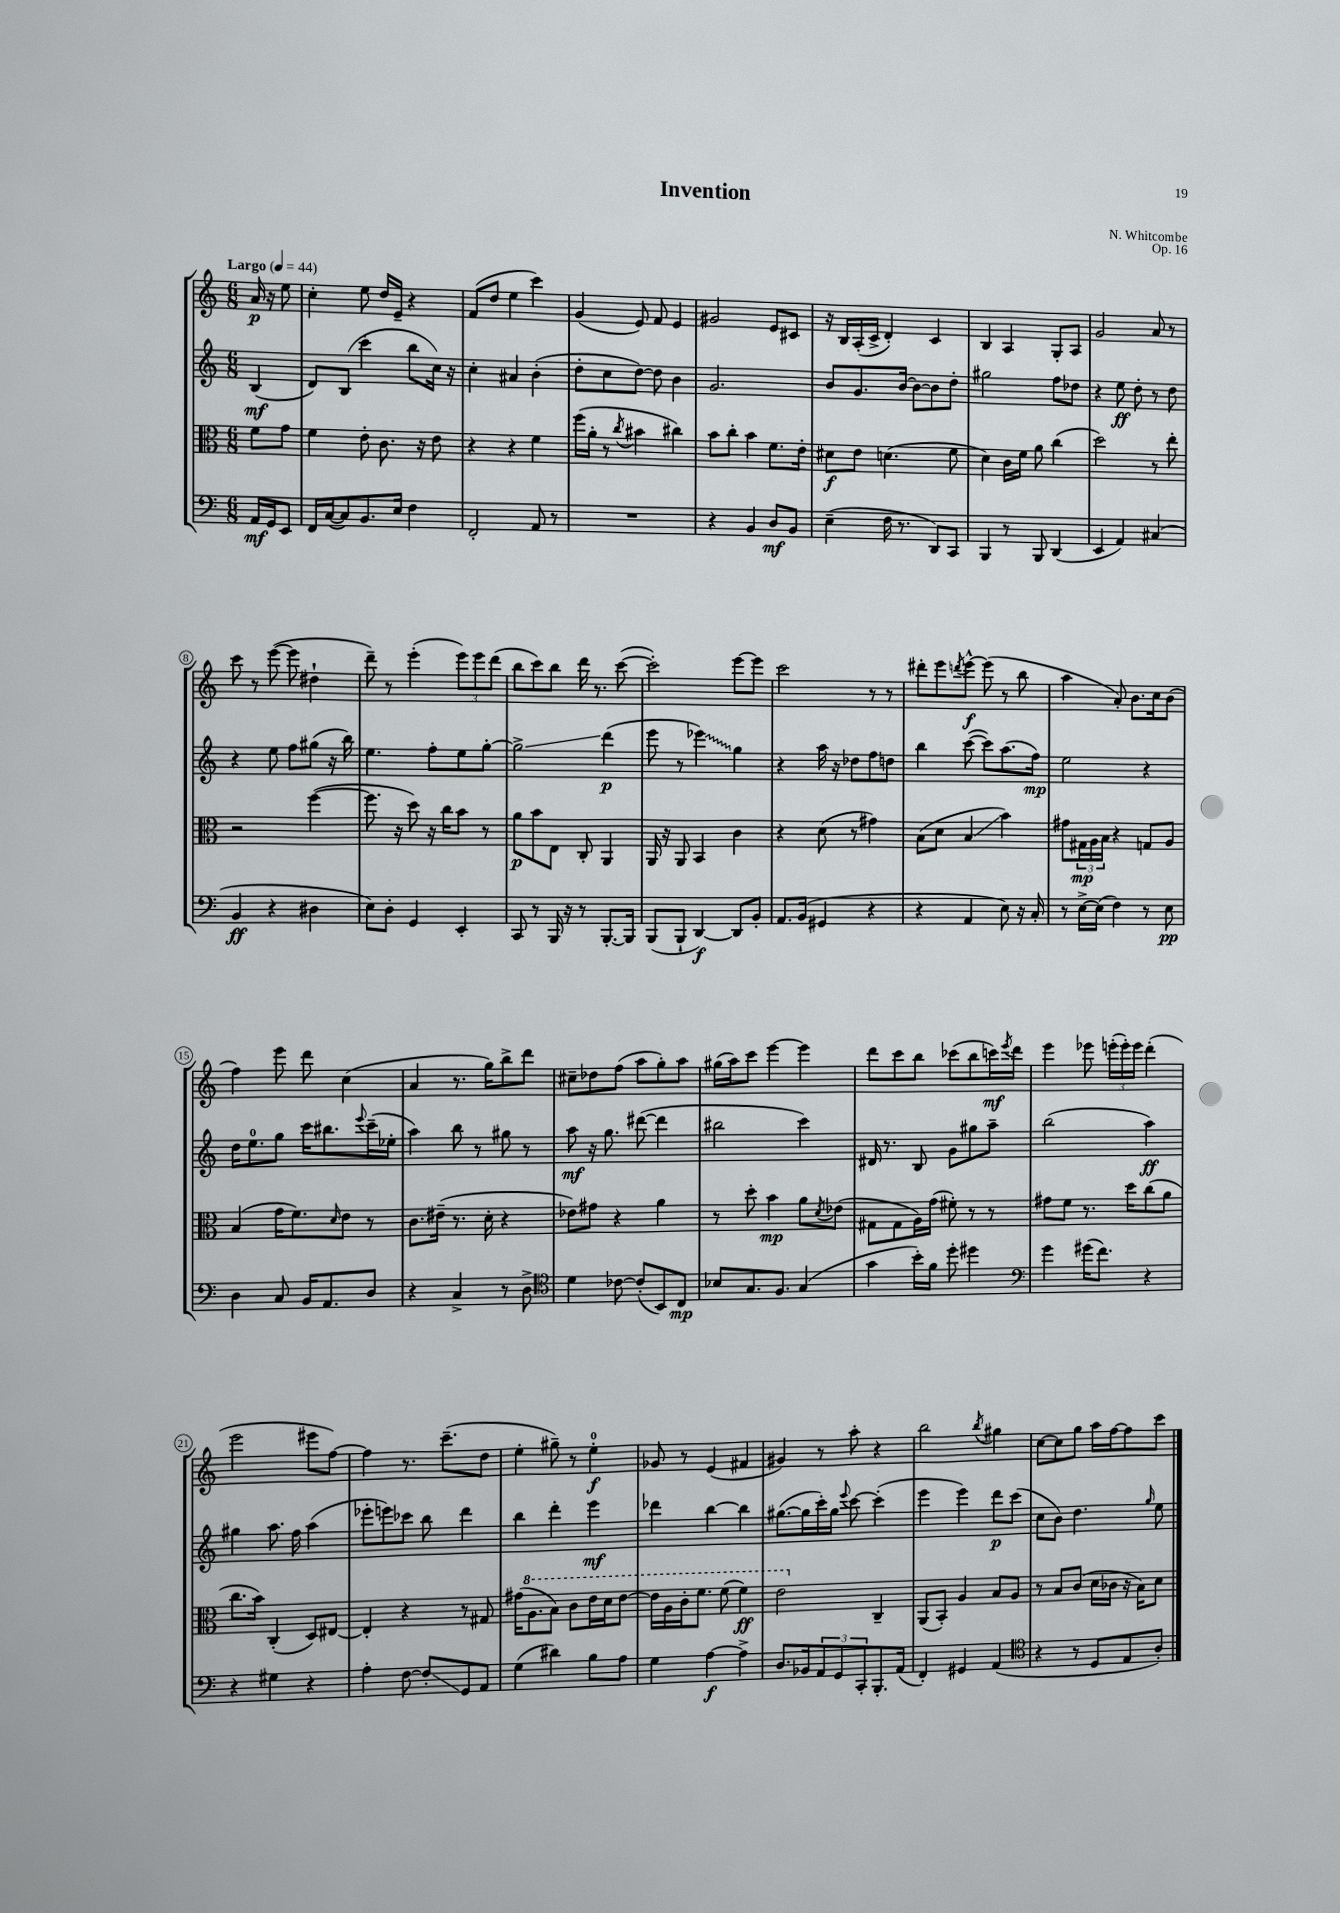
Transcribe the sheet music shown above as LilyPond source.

\header { title = "Invention" composer = "N. Whitcombe" opus = "Op. 16" }
<<
\new StaffGroup <<
\new Staff = "s0" {
    \clef treble \key c \major \numericTimeSignature \time 6/8 \partial 4 \tempo "Largo" 4 = 44
    a'16\p r16 e''8 |
    c''4-. e''8 d''16 e'16-- r4 |
    f'8( d''8 e''4 c'''4) |
    g'4( e'8) f'8 e'4 |
    gis'2 e'8 cis'8 |
    r16 b16 a16-.( c'16-> d'4-.) c'4 |
    b4 a4 g8-. a8 |
    g'2 a'8 r8 |
    c'''8 r8 e'''8~( e'''8 dis''4-! |
    d'''8--) r8 e'''4-.( \tuplet 3/2 { e'''8) e'''8 d'''8( } |
    b''8 c'''8) b''8 d'''16 r8. c'''8~( |
    c'''2-.) e'''8~ e'''8 |
    c'''2 r8 r8 |
    dis'''8-. e'''8 \acciaccatura { d'''8 } e'''8~-^\f e'''8( r8 b''8 |
    a''4 a'8-.) b'8. c''16 b'8( |
    f''4) e'''8 d'''8 c''4( |
    a'4 r8. g''16) b''8-> d'''8 |
    cis''8-- des''8 f''8( a''8 g''8-.) a''8 |
    gis''16( a''16) c'''8 e'''4~ e'''4 |
    d'''8 c'''8 b''8 ces'''8( b''8 c'''16\mf) \acciaccatura { e'''8 } d'''16 |
    e'''4 ees'''8 \tuplet 3/2 { e'''16-.( e'''16-.) e'''16 } d'''4-.( |
    e'''2 eis'''8 f''8~) |
    f''4 r8. c'''8.--( d''8 |
    e''4-. gis''8--) r8 e''4-0-.\f |
    ges'8 r8 e'4( fis'4 |
    gis'4) r8 a''8-. r4 |
    b''2 \acciaccatura { b''8 } gis''4 |
    c''8~ c''8 g''8 a''16 f''16~ f''8 c'''8 \bar "|." |
}
\new Staff = "s1" {
    \clef treble \key c \major \numericTimeSignature \time 6/8 \partial 4
    b4\mf( |
    d'8) b8( c'''4-. b''8 c''16) r16 |
    c''4-. ais'4 b'4-.( |
    d''8-. c''8 d''8~) d''8 b'4 |
    g'2. |
    b'8 g'8. b'16~ b'8~ b'8 d''8-. |
    gis''2 f''8 des''8 |
    r4 e''8\ff d''8-. r8 d''8 |
    r4 e''8 f''8 gis''8( r16 b''16) |
    e''4. f''8-. e''8 g''8~-. |
    g''2->\glissando d'''4\p( |
    e'''8 r8 \once \override Glissando.style = #'zigzag ees'''4\glissando) g''4 |
    r4 a''16 r16 des''8 f''8 d''8 |
    b''4 c'''8~( c'''8) a''8.( f''16\mp) |
    e''2 r4 |
    d''16 e''8.-0 g''8 c'''16 bis''8. \appoggiatura { e'''8 } c'''16--( ees''16-. |
    a''4) b''8 r8 gis''8 r8 |
    a''8\mf r16 g''8. dis'''8~( dis'''4 |
    bis''2 c'''4) |
    dis'16 r8. b8 g'8 gis''8 a''8-- |
    b''2( a''4\ff) |
    gis''4 a''8. f''16 a''4( |
    ees'''8-. e'''8) ces'''8 b''8 d'''4 |
    b''4 d'''4-. e'''4\mf |
    des'''4 b''4~ b''4 |
    gis''8.~( gis''16 c'''16-.) gis''16 \appoggiatura { e'''8 } c'''8~ c'''4-.( |
    e'''4 e'''4) d'''8\p c'''8( |
    c''8 b'8) d''4. \grace { g''16 } e''8 \bar "|." |
}
\new Staff = "s2" {
    \clef alto \key c \major \numericTimeSignature \time 6/8 \partial 4
    f'8 g'8 |
    f'4 e'8-. c'8. r16 e'8 |
    r4 r4 f'4 |
    f''16( a'16-. r8 \acciaccatura { c''8 } bis'4 cis''4) |
    b'8 c''8-. b'4 f'8. e'16-. |
    dis'8\f e'8 d'4.( f'8 |
    d'4) c'16 f'16 a'8 c''4( |
    d''2) r8 e''8-. |
    r2 f''4~( |
    f''8. r16 d''8) r16 c''16 b'8 r8 |
    a'8\p b'8 e8 c8-. a,4 |
    a,16 r16 a,8 b,4 c'4 |
    r4 d'8( r8 gis'4) |
    b8( d'8 b4\glissando b'4) |
    gis'8 \tuplet 3/2 { gis16\mp a16 b16 } r4 g8 a8 |
    b4( g'16 f'8.) \grace { d'16 } e'8 r8 |
    c'8. eis'16--( r8. d'16-. r4 |
    ees'8) gis'8 r4 a'4 |
    r8 d''8-. b'4\mp a'8 \acciaccatura { d'8 } ees'8( |
    gis8 gis8 a16) g'16( fis'8-.) r8 r8 |
    gis'8 f'8 r8. d''16 c''8( a'8 |
    c''8. b'16) c4-.( d8) eis8~ |
    eis4-. r4 r8 gis8 |
    gis'16( \ottava #1 a'8. b'8) c''8 e''16 d''16 e''8~ |
    e''16 a'16 c''16-. f''8. f''8( f''4\ff) |
    e''2 \ottava #0 c4-- |
    a,8( b,8-.) a4 b8 a8 |
    r8 b8 c'8( d'16 ces'16 r16 b16) d'8 \bar "|." |
}
\new Staff = "s3" {
    \clef bass \key c \major \numericTimeSignature \time 6/8 \partial 4
    a,16\mf g,16 e,8 |
    f,16 c16~( c8) b,8. e16 f4 |
    f,2-. a,8 r8 |
    R2. |
    r4 b,4 d8\mf b,8 |
    e4--( f16 r8. d,8) c,8 |
    b,,4 r8 b,,8 d,4( |
    e,4 a,4) cis4( |
    b,4\ff r4 dis4 |
    e8) d8-. g,4 e,4-. |
    c,8 r8 b,,16 r16 r8 b,,8.~-. b,,16 |
    b,,8( b,,8-! d,4~\f) d,8 b,8-. |
    a,8. b,16( gis,4 r4 |
    r4 a,4 e8) r16 c16-. |
    r8 e16~-> e16( f4) r8 e8\pp |
    d4 c8 b,16 a,8. d8 |
    r4 c4-> r8 d8-> |
    \clef tenor d'4 ces'8~ ces'8-.( b,8) c8\mp |
    bes8 g8. f8. g4( |
    g'4 b'16-.) f'16 d''8-. dis''4 |
    \clef bass g'4 gis'16( f'8.) r4 |
    r4 gis4 r4 |
    a4-. f8~ f8-.\glissando g,8 a,8 |
    g4( dis'4) b8 a8 |
    g4 a4~\f a4-> |
    d8. bes,16 \tuplet 3/2 { a,8 g,8 c,8-. } b,,8.-. a,16( |
    f,4-.) gis,4 a,4( |
    \clef tenor r4 r8 d8 e8 a8-.) \bar "|." |
}
>>
>>
\layout { \context { \Score \override BarNumber.stencil = #(make-stencil-circler 0.1 0.3 ly:text-interface::print) } }
